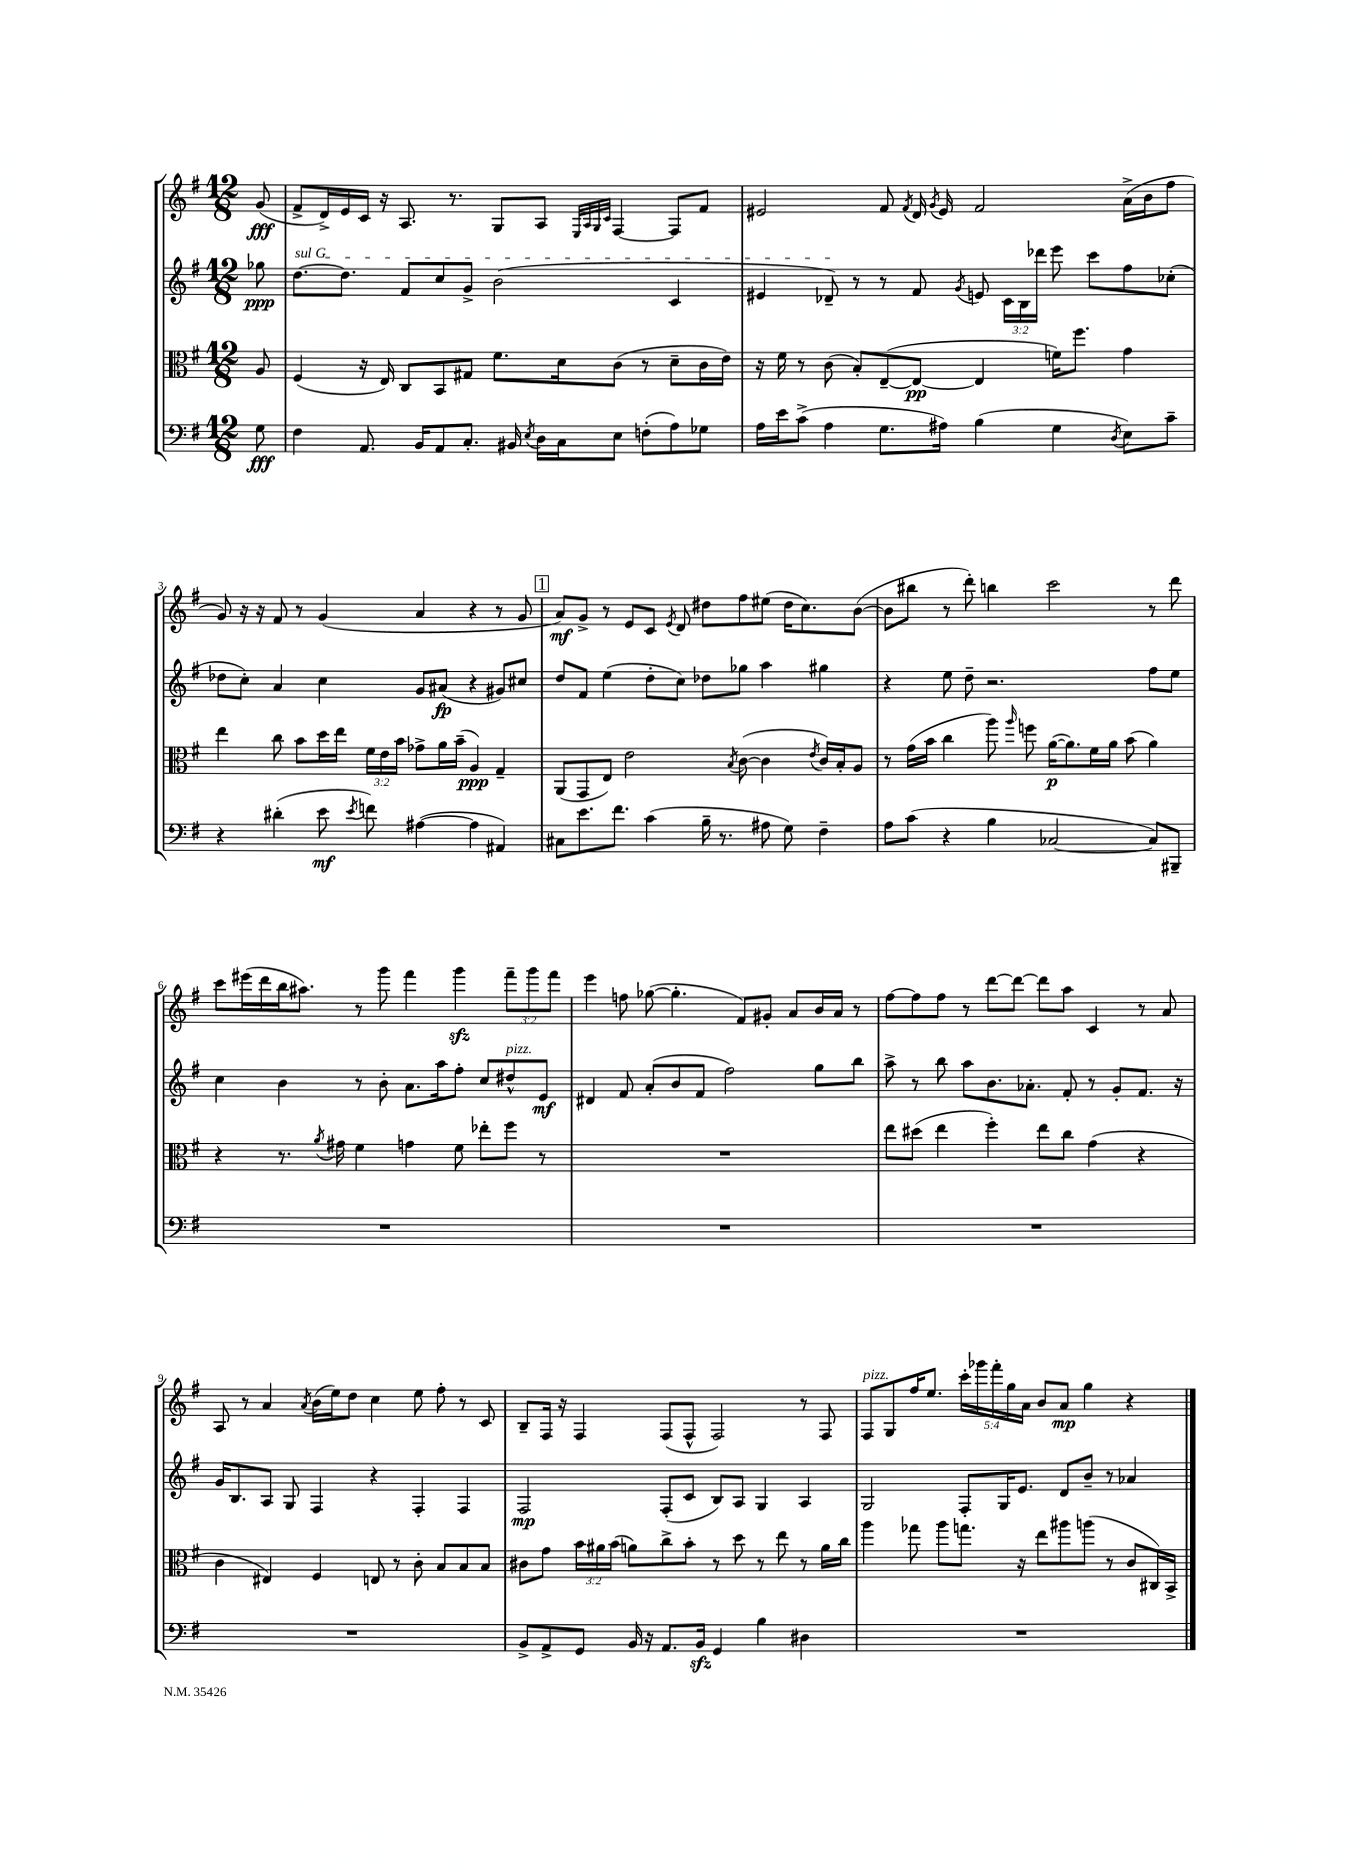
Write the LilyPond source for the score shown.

<<
\new StaffGroup <<
\new Staff = "s0" {
    \clef treble \key g \major \numericTimeSignature \time 12/8 \override Staff.TupletNumber.text = #tuplet-number::calc-fraction-text \partial 8
    \autoBeamOff g'8\fff( |
    fis'8[-> d'16->) e'16 c'16] r16 a8. r8. g8[ a8] \grace { e32[ a32 g32 c'32] } fis4~ fis8[ fis'8] |
    eis'2 fis'8 \acciaccatura { fis'8 } d'16 \acciaccatura { g'8 } eis'16 fis'2 a'16[->( b'16 fis''8] |
    g'8) r16 r16 fis'8 r8 g'4( a'4 r4 r8 g'8 |
    \mark \markup { \box "1" } a'8[\mf) g'8]-> r8 e'8[ c'8] \acciaccatura { e'8 } d'8 dis''8[ fis''8 eis''8]( dis''16[ c''8.) b'8]~( |
    b'8[ bis''8] r8 d'''8-.) b''4 c'''2 r8 d'''8 |
    c'''8[ eis'''16( d'''16 b''16 ais''8.]) r8 g'''8 fis'''4 g'''4\sfz \tuplet 3/2 { fis'''8[-- g'''8 fis'''8] } |
    e'''4 f''8 ges''8~( ges''4.-. fis'8[) gis'8]-. a'8[ b'16 a'16] r8 |
    fis''8[~ fis''8 fis''8] r8 d'''8[~ d'''8]~ d'''8[ a''8] c'4 r8 a'8 |
    a8 r8 a'4 \acciaccatura { a'8 } b'16[( e''16) d''8] c''4 e''8 fis''8-. r8 c'8 |
    b8[-- fis16] r16 fis4 fis8[( fis8]-^ fis2) r8 fis8 |
    fis8[^\markup { \italic "pizz." } g8 fis''16 e''8.] \tuplet 5/4 { c'''16[-. ges'''16 fis'''16-. g''16 a'16] } b'8[ a'8]\mp g''4 r4 \bar "|." |
}
\new Staff = "s1" {
    \clef treble \key g \major \numericTimeSignature \time 12/8 \override Staff.TupletNumber.text = #tuplet-number::calc-fraction-text \partial 8
    \autoBeamOff ges''8\ppp |
    \once \override TextSpanner.bound-details.left.text = \markup { \italic "sul G" } d''8.[~\startTextSpan d''8.] fis'8[ c''8 g'8]-> b'2( c'4 |
    eis'4 des'8--\stopTextSpan) r8 r8 fis'8 \acciaccatura { g'8 } e'8 \tuplet 3/2 { c'16[ b16 des'''16] } e'''8 c'''8[ fis''8 ces''8]-.( |
    des''8[ c''8]-.) a'4 c''4 g'8[ ais'8]\fp( r4 gis'8[) cis''8] |
    \mark \markup { \box "1" } d''8[ fis'8] e''4( d''8[-. c''8]) des''8[ ges''8] a''4 gis''4 |
    r4 e''8 d''8-- r2. fis''8[ e''8] |
    c''4 b'4 r8 b'8-. a'8.[ a''16 fis''8]-. c''8[ dis''8-^^\markup { \italic "pizz." } e'8]\mf |
    dis'4 fis'8 a'8[-.( b'8 fis'8] fis''2) g''8[ b''8] |
    a''8-> r8 b''8 a''8[ b'8. aes'8.]-. fis'8-. r8 g'8[-. fis'8.] r16 |
    g'16[ b8. a8] g8 fis4 r4 fis4-. fis4 |
    fis2\mp fis8[-.( c'8] b8[) a8] g4 a4 |
    g2 fis8[-. g16 e'8.] d'8[ b'8]-- r8 aes'4 \bar "|." |
}
\new Staff = "s2" {
    \clef alto \key g \major \numericTimeSignature \time 12/8 \override Staff.TupletNumber.text = #tuplet-number::calc-fraction-text \partial 8
    \autoBeamOff a8 |
    fis4( r16 e16) c8[ b,8 gis8] fis'8.[ d'16 c'8]( r8 d'8[-- c'16 e'16]) |
    r16 fis'16 r8 c'8( b8[-.) e8~--( e8]~\pp e4 f'16[) fis''8.] g'4 |
    e''4 c''8 b'8[ d''16 e''16] \tuplet 3/2 { fis'16[ e'16 b'16] } ges'8[-> a'16 b'16]--( a4\ppp) g4-- |
    \mark \markup { \box "1" } a,8[( g,8 e8]) e'2 \acciaccatura { b8 } c'8~( c'4 \acciaccatura { e'8 } c'16[) b16-. a8] |
    r8 g'16[( b'16] c''4 a''8) \grace { a''16 } f''8 a'16[~\p( a'8.) fis'16 a'16] b'8( a'4) |
    r4 r8. \acciaccatura { a'8 } gis'16 fis'4 g'4 fis'8 ees''8[-. fis''8] r8 |
    R1. |
    e''8[ dis''8]( e''4 fis''4-.) e''8[ c''8] g'4( r4 |
    c'4 eis4) fis4 e8 r8 c'8-. b8[ b8 b8] |
    cis'8[ g'8] \tuplet 3/2 { b'16[ ais'16 b'16]( } a'8[) c''8-> b'8]-. r8 d''8 r8 e''8 r8 a'16[ c''16] |
    a''4 ges''8 a''8[ g''8.] r16 e''8[ ais''8 a''8]( r8 c'8[ cis16) b,16]-> \bar "|." |
}
\new Staff = "s3" {
    \clef bass \key g \major \numericTimeSignature \time 12/8 \partial 8
    \autoBeamOff g8\fff |
    fis4 a,8. b,16[ a,8 c8.]-. bis,16 \acciaccatura { e8 } d16[ c16 e8] f8[-.( a8) ges8] |
    a16[ e'16 c'8]->( a4 g8.[ ais16]) b4( g4 \acciaccatura { d8 } e8[) c'8]-- |
    r4 dis'4-.( e'8\mf \acciaccatura { e'8 } f'8) ais4~( ais4 ais,4) |
    \mark \markup { \box "1" } cis8[ e'8. fis'8.] c'4( b16-- r8. ais8 g8) fis4-- |
    a8[ c'8]( r4 b4 ces2~ ces8[) bis,,8]-- |
    R1. |
    R1. |
    R1. |
    R1. |
    b,8[-> a,8-> g,8] b,16 r16 a,8.[ b,16]\sfz g,4 b4 dis4 |
    R1. \bar "|." |
}
>>
>>
